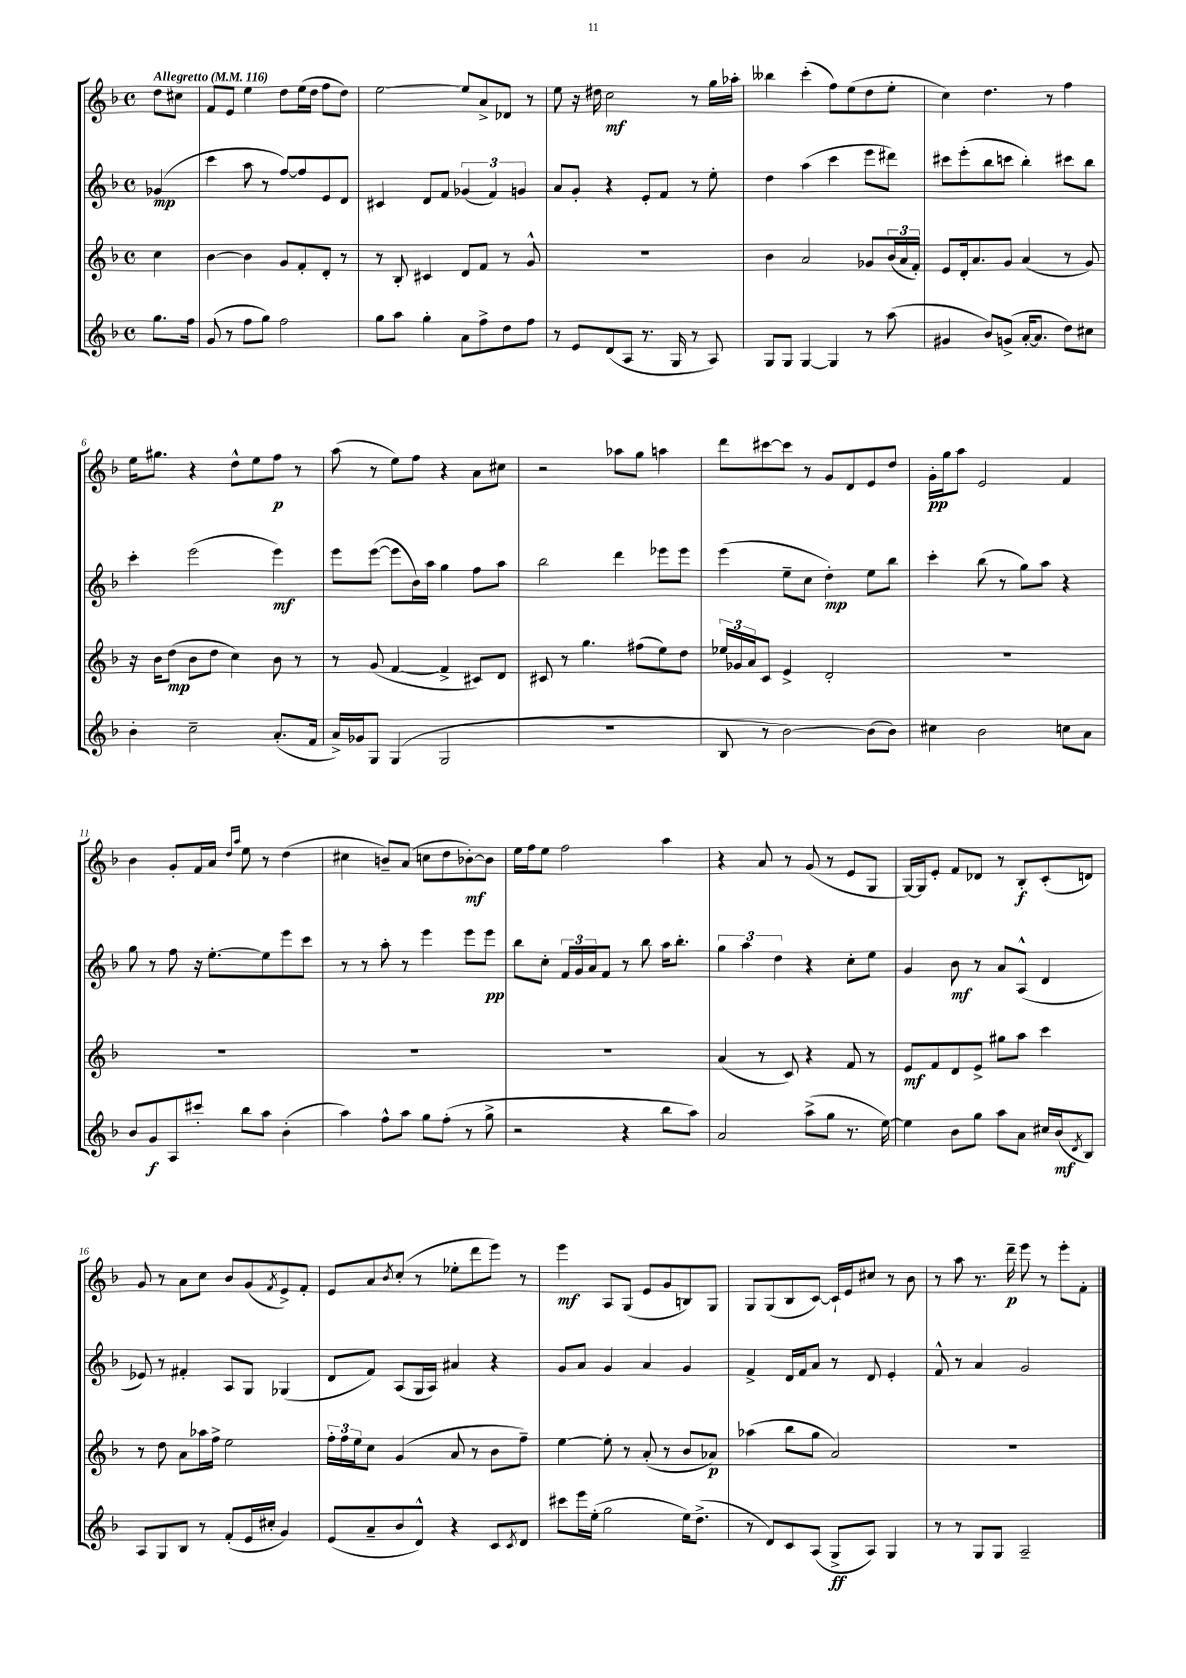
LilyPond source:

<<
\new StaffGroup <<
\new Staff = "s0" {
    \clef treble \key f \major \defaultTimeSignature \time 4/4 \partial 4 \tempo "Allegretto" 4 = 116
    d''8 cis''8 |
    f'8 e'8 e''4 d''8 e''16( d''16 f''8 d''8) |
    e''2~ e''8 a'8-> des'8 r8 |
    e''8 r16 dis''16 c''2\mf r8 g''16 aes''16-. |
    beses''4 c'''4-.( f''8) e''8( d''8 e''8-. |
    c''4) d''4. r8 f''4 |
    e''16 gis''8. r4 d''8-^ e''8 f''8\p r8 |
    a''8( r8 e''8) f''8 r4 a'8 cis''8 |
    r2 aes''8 g''8 a''4 |
    d'''8 cis'''8~ cis'''8 r8 g'8 d'8 e'8 d''8 |
    g'16-.\pp g''16 a''8 e'2 f'4 |
    bes'4 g'8-. f'16 a'16 \grace { d''16 a''16 } e''8 r8 d''4( |
    cis''4 b'8--) a'8( c''8 d''8 bes'8~-.\mf) bes'8 |
    e''16 f''16 e''8 f''2 a''4 |
    r4 a'8 r8 g'8( r8 e'8 g8 |
    g16~) g16 e'8-. f'8 des'8 r8 bes8-.\f c'8-.( d'8) |
    g'8 r8 a'8 c''8 bes'8 g'8( \acciaccatura { f'8 } e'8->) f'8-. |
    e'8 a'8 \acciaccatura { bes'8 } c''8-.( r8 ees''8-. d'''8 e'''8) r8 |
    e'''4\mf a8 g8( e'8 g'8 b8) g8 |
    g8 g8( bes8 c'8~) c'16-! e'16 cis''8 r8 bes'8 |
    r8 a''8 r8. d'''16--\p e'''8 r8 e'''8-. f'8-. \bar "|." |
}
\new Staff = "s1" {
    \clef treble \key f \major \defaultTimeSignature \time 4/4 \partial 4
    ges'4\mp( |
    c'''4 a''8 r8 f''8~) f''8 e'8 d'8 |
    cis'4 d'8 f'8 \tuplet 3/2 { ges'4( f'4) g'4 } |
    a'8 g'8-. r4 e'8-. f'8 r8 e''8-. |
    d''4 a''4( c'''4 e'''8 dis'''8) |
    cis'''8 e'''8-.( bes''8 c'''8 bes''4-.) cis'''8 bes''8 |
    c'''4-. e'''2( e'''4\mf) |
    e'''8 e'''8~( e'''8 bes'16) a''16 g''4 f''8 a''8 |
    bes''2 d'''4 ees'''8 ees'''8 |
    e'''4( e''8-- c''8 d''4-.\mp) e''8 bes''8 |
    c'''4-. bes''8( r8 g''8) a''8 r4 |
    g''8 r8 f''8 r16 e''8.~-. e''8 e'''8 c'''8 |
    r8 r8 a''8-. r8 e'''4 e'''8 e'''8\pp |
    bes''8 c''8-. \tuplet 3/2 { f'16 g'16 a'16 } f'8 r8 bes''8 a''16 bes''8.-. |
    \tuplet 3/2 { g''4 a''4 d''4 } r4 c''8-. e''8 |
    g'4 bes'8\mf r8 a'8 a8-^( d'4 |
    ees'8) r8 fis'4-. a8 g8 ges4( |
    d'8 f'8) a8( g16 a16) ais'4 r4 |
    g'8 a'8 g'4 a'4 g'4 |
    f'4-> d'16 f'16 a'8 r8 d'8 e'4-. |
    f'8-^ r8 a'4 g'2 \bar "|." |
}
\new Staff = "s2" {
    \clef treble \key f \major \defaultTimeSignature \time 4/4 \partial 4
    c''4 |
    bes'4~ bes'4 g'8 f'8-. d'8-. r8 |
    r8 bes8-. cis'4 d'8 f'8 r8 g'8-^ |
    R1 |
    bes'4 a'2 ges'8 \tuplet 3/2 { bes'16( a'16 f'16-.) } |
    e'8 d'16-. a'8. g'8 a'4( r8 g'8) |
    r16 bes'16 d''8\mp( bes'8 d''8 c''4) bes'8 r8 |
    r8 g'8( f'4~ f'4-> cis'8) d'8 |
    cis'8 r8 g''4. fis''8( e''8) d''8 |
    \tuplet 3/2 { ees''16 ges'16 a'16 } c'8 e'4-> d'2-. |
    R1 |
    R1 |
    R1 |
    R1 |
    a'4( r8 c'8) r4 f'8 r8 |
    e'8\mf f'8 d'8 e'8-> gis''8 a''8 c'''4 |
    r8 d''8 a'8 aes''16 f''16-> e''2 |
    \tuplet 3/2 { f''16-. f''16 e''16 } c''8 g'4( a'8 r8 bes'8 f''8--) |
    e''4~ e''8-. r8 a'8-.( r8 bes'8 aes'8\p) |
    aes''4( bes''8 g''8 a'2) |
    R1 \bar "|." |
}
\new Staff = "s3" {
    \clef treble \key f \major \defaultTimeSignature \time 4/4 \partial 4
    g''8. f''16 |
    g'8( r8 f''8 g''8) f''2 |
    g''8 a''8 g''4-. a'8 f''8-> d''8 f''8 |
    r8 e'8 d'8( a8 r8. g16 r8 a8) |
    g8 g8 g4~ g4 r8 a''8( |
    gis'4 bes'8) g'8->( a'16~-. a'8. d''8) cis''8 |
    bes'4-. c''2-- a'8.-.( f'16 |
    a'16->) ges'16 g8 g4( g2 |
    r1 |
    bes8 r8 bes'2~) bes'8( bes'8) |
    cis''4 bes'2 c''8 a'8 |
    bes'8 g'8\f a8 cis'''8-. bes''8 a''8 bes'4-.( |
    a''4) f''8-^ a''8 g''8 f''8-.( r8 g''8-> |
    r2 r4 bes''8 a''8) |
    a'2 a''8->( g''8 r8. e''16~) |
    e''4 bes'8 g''8 a''8 a'8 cis''16 bes'16\mf( \acciaccatura { d'8 } bes8) |
    a8 g8 bes8 r8 f'8-.( e'16 cis''16-. g'4) |
    e'8( a'8-- bes'8 d'8-^) r4 c'8 \acciaccatura { c'8 } d'8 |
    cis'''8 e'''16 e''16-.( g''2 e''16) d''8.->( |
    r8 d'8) c'8 a8( g8->\ff a8) g4 |
    r8 r8 g8 g8 a2-- \bar "|." |
}
>>
>>
